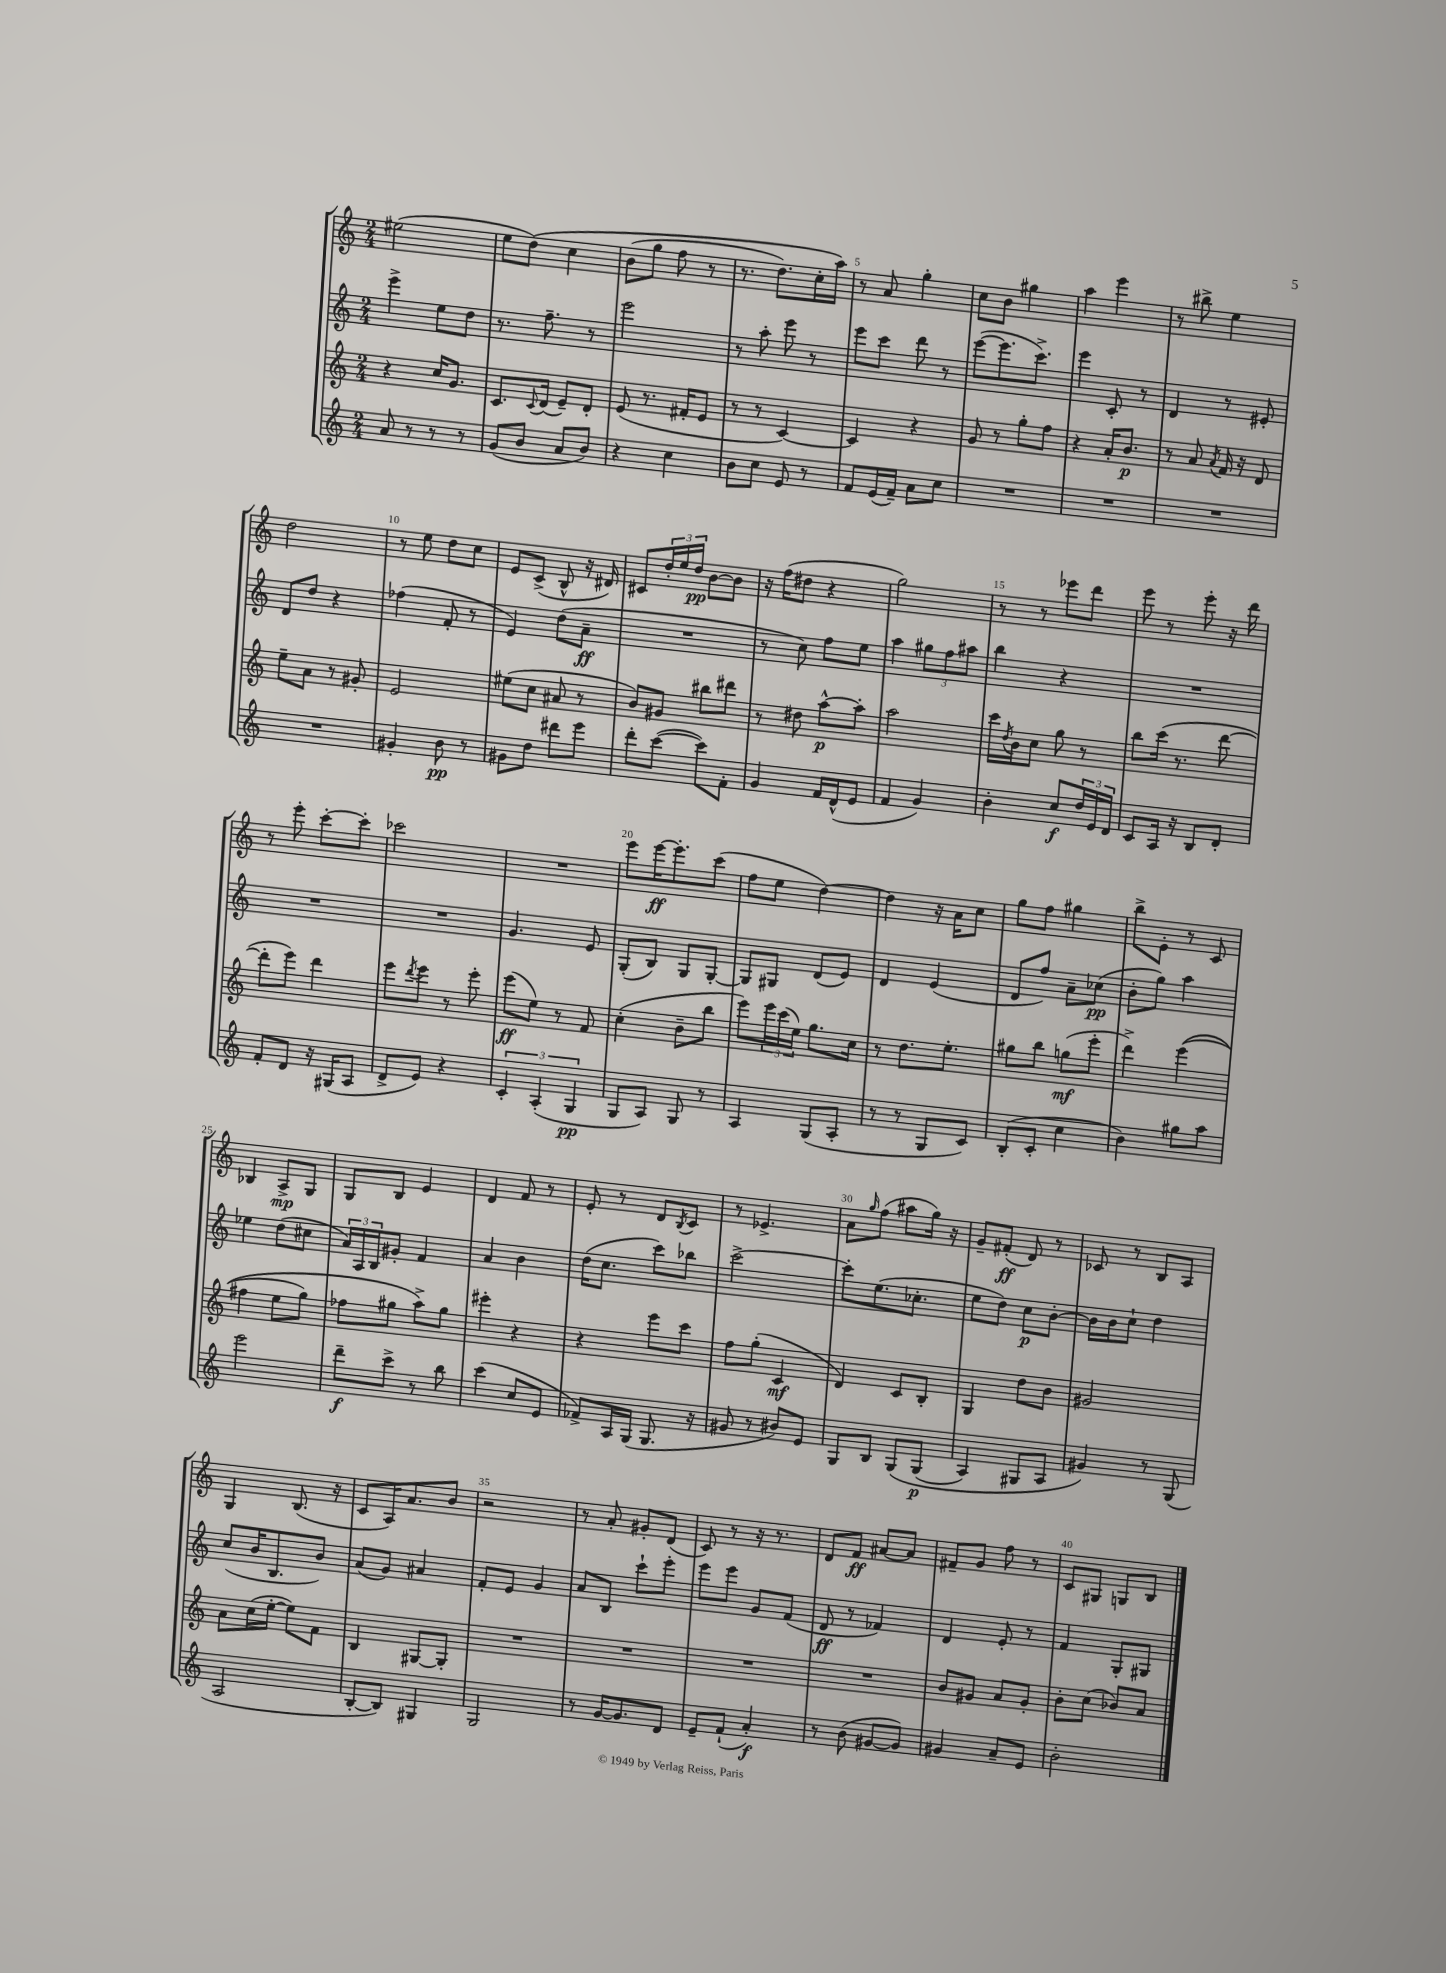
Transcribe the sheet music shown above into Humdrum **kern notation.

**kern	**dynam	**kern	**dynam	**kern	**dynam	**kern	**dynam
*part4	*part4	*part3	*part3	*part2	*part2	*part1	*part1
*staff4	*staff4	*staff3	*staff3	*staff2	*staff2	*staff1	*staff1
*clefG2	*	*clefG2	*	*clefG2	*	*clefG2	*
*k[]	*	*k[]	*	*k[]	*	*k[]	*
*M2/4	*	*M2/4	*	*M2/4	*	*M2/4	*
=1	=1	=1	=1	=1	=1	=1	=1
8a/	.	4r	.	4eee^\	.	(2ee#X\	.
8r	.	.	.	.	.	.	.
8r	.	16cc/KL	.	8ee\L	.	.	.
.	.	8.g/J	.	.	.	.	.
8r	.	.	.	8dd\J	.	.	.
=2	=2	=2	=2	=2	=2	=2	=2
(8g/L	.	8.c/L	.	8.r	.	8ee\L	.
8b/J	.	.	.	.	.	(8dd\J)	.
.	.	8qqc/	.	.	.	.	.
.	.	(16d/Jk	.	8.ff~\	.	.	.
8a/L	.	8e~/L)	.	.	.	4cc\	.
8b/J)	.	8d'/J	.	8r	.	.	.
=3	=3	=3	=3	=3	=3	=3	=3
4r	.	(8e/	.	2eee\	.	(8b\L	.
.	.	8.r	.	.	.	8gg\J	.
4cc\	.	.	.	.	.	8ff\	.
.	.	16f#X'/KL	.	.	.	.	.
.	.	8e/J	.	.	.	8r	.
=4	=4	=4	=4	=4	=4	=4	=4
8b\L	.	8r	.	8r	.	8.r	.
8cc\J	.	8r	.	8aa'\	.	.	.
.	.	.	.	.	.	8.dd\L)	.
8e/	.	[4c/)	.	8eee\	.	.	.
8r	.	.	.	8r	.	16cc'\L	.
.	.	.	.	.	.	16aa\JJ)	.
=5	=5	=5	=5	=5	=5	=5	=5
8f/L	.	4c/]	.	8eee\L	.	8r	.
(16e/L	.	.	.	8ccc\J	.	8a/	.
16f~/JJ)	.	.	.	.	.	.	.
8a\L	.	4r	.	8ddd\	.	4gg'\	.
8cc\J	.	.	.	8r	.	.	.
=6	=6	=6	=6	=6	=6	=6	=6
2r	.	8g/	.	([8eee\L	.	8cc\L	.
.	.	8r	.	8.eee\]	.	8b\J	.
.	.	8gg'\L	.	.	.	4gg#X\	.
.	.	.	.	8.ccc^\J)	.	.	.
.	.	8ff\J	.	.	.	.	.
=7	=7	=7	=7	=7	=7	=7	=7
2r	.	4r	.	4eee\	.	4aa\	.
.	.	16a'/KL	.	8c'/	.	4eee\	.
.	.	8.b/J	p	.	.	.	.
.	.	.	.	8r	.	.	.
=8	=8	=8	=8	=8	=8	=8	=8
2r	.	8r	.	4d/	.	8r	.
.	.	8a/	.	.	.	8bb#X^\	.
.	.	8qa/	.	.	.	.	.
.	.	16f/	.	8r	.	4ee\	.
.	.	16r	.	.	.	.	.
.	.	8d/	.	8e#X'/	.	.	.
!!LO:LB:g=z
=9	=9	=9	=9	=9	=9	=9	=9
2r	.	8ee~\L	.	8d/L	.	2dd\	.
.	.	8a\J	.	8dd/J	.	.	.
.	.	8r	.	4r	.	.	.
.	.	8g#X'/	.	.	.	.	.
=10	=10	=10	=10	=10	=10	=10	=10
4g#X'/	.	2e/	.	(4ff-X\	.	8r	.
.	.	.	.	.	.	8ee\	.
8b\	pp	.	.	8f'/	.	8dd\L	.
8r	.	.	.	8r	.	8cc\J	.
=11	=11	=11	=11	=11	=11	=11	=11
8g#X\L	.	(8ee#X\L	.	4e/)	.	8e/L	.
8dd\J	.	8cc\J	.	.	.	(8c^/J	.
8ddd#X\L	.	8a#X/	.	(8dd\L	.	8B^^/	.
8eee\J	.	8r	.	8a~\J	ff	16r	.
.	.	.	.	.	.	16d#X/)	.
=12	=12	=12	=12	=12	=12	=12	=12
8ddd'\L	.	8b/L)	.	2r	.	8c#X/L	.
([8ccc\J	.	8g#X/J	.	.	.	24dd'/L	.
.	.	.	.	.	.	24ee/	.
.	.	.	.	.	.	24dd/JJ	pp
8ccc\L])	.	8bb#X\L	.	.	.	[8b\L	.
8f'\J	.	8ddd#X\J	.	.	.	8b\J]	.
=13	=13	=13	=13	=13	=13	=13	=13
4g/	.	8r	.	8r	.	16r	.
.	.	.	.	.	.	(16ff\KL	.
.	.	8dd#X\	.	8cc\)	.	8dd#X\J	.
16f/LL	.	[8aa^^\L	p	8ff\L	.	4r	.
(16d^^/J	.	.	.	.	.	.	.
8e/J	.	8aa'\J]	.	8ee\J	.	.	.
=14	=14	=14	=14	=14	=14	=14	=14
4f/	.	2aa\	.	4aa\	.	2gg\)	.
4g/)	.	.	.	12gg#X\L	.	.	.
.	.	.	.	12ff\	.	.	.
.	.	.	.	12aa#X\J	.	.	.
=15	=15	=15	=15	=15	=15	=15	=15
4b'\	.	16ccc\LL	.	4bb\	.	8r	.
.	.	8qdd/	.	.	.	.	.
.	.	16b\J	.	.	.	.	.
.	.	8cc\J	.	.	.	8r	.
8cc/L	f	8gg\	.	4r	.	8eee-X\L	.
24dd/L	.	8r	.	.	.	8ddd\J	.
24e/	.	.	.	.	.	.	.
24d/JJ	.	.	.	.	.	.	.
=16	=16	=16	=16	=16	=16	=16	=16
8c/L	.	8bb\L	.	2r	.	8eee\	.
16A/Jk	.	(16ccc\Jk	.	.	.	8r	.
16r	.	8.r	.	.	.	.	.
8B/L	.	.	.	.	.	8eee'\	.
8d'/J	.	[8ddd\	.	.	.	16r	.
.	.	.	.	.	.	16ddd\	.
!!LO:LB:g=z
=17	=17	=17	=17	=17	=17	=17	=17
8f'/L	.	8ddd'\L]	.	2r	.	8r	.
8d/J	.	8eee\J)	.	.	.	8eee'\	.
16r	.	4ddd\	.	.	.	[8ccc'\L	.
(16G#X/KL	.	.	.	.	.	.	.
8A/J	.	.	.	.	.	8ccc'\J]	.
=18	=18	=18	=18	=18	=18	=18	=18
8d^/L	.	8eee\L	.	2r	.	2ccc-X\	.
.	.	8qddd/	.	.	.	.	.
8e/J)	.	8eee\J	.	.	.	.	.
4r	.	8r	.	.	.	.	.
.	.	8eee'\	.	.	.	.	.
=19	=19	=19	=19	=19	=19	=19	=19
6c'/	.	(8eee\L	ff	4.g/	.	2r	.
.	.	8ee\J)	.	.	.	.	.
(6A'/	.	.	.	.	.	.	.
.	.	8r	.	.	.	.	.
6G/	pp	.	.	.	.	.	.
.	.	8f/	.	8e/	.	.	.
=20	=20	=20	=20	=20	=20	=20	=20
8G/L	.	(4cc'\	.	(8G'/L	.	8eee\L	.
8A/J)	.	.	.	8B/J)	.	[16eee\K	ff
.	.	.	.	.	.	8.eee'\]	.
8G/	.	8b~\L	.	8G/L	.	.	.
8r	.	8bb\J	.	[8G'/J	.	(8ccc\J	.
=21	=21	=21	=21	=21	=21	=21	=21
4A/	.	8eee\L)	.	8G/L]	.	8ff\L	.
.	.	24eee\L	.	8G#X/J	.	8ee\J	.
.	.	(24ccc\	.	.	.	.	.
.	.	24ee\JJ)	.	.	.	.	.
(8G/L	.	8.gg\L	.	(8d/L	.	[4dd\)	.
8A'/J	.	.	.	8e/J)	.	.	.
.	.	16cc\Jk	.	.	.	.	.
=22	=22	=22	=22	=22	=22	=22	=22
8r	.	8r	.	4d/	.	4dd\]	.
8r	.	8.dd\L	.	.	.	.	.
8G/L	.	.	.	(4e/	.	16r	.
.	.	8.ee'\J	.	.	.	16a\KL	.
8c/J)	.	.	.	.	.	8cc\J	.
=23	=23	=23	=23	=23	=23	=23	=23
(8B'/L	.	8gg#X\L	.	8d/L	.	8gg\L	.
8c'/J	.	8bb\J	.	8ff/J)	.	8ff\J	.
4cc\	.	(8ggn\L	mf	8a~\L	.	4gg#X\	.
.	.	8eee'\J	.	(8cc-X\J	pp	.	.
=24	=24	=24	=24	=24	=24	=24	=24
4b\)	.	4ddd^\)	.	8b'\L	.	8bb^\L	.
.	.	.	.	8gg\J)	.	8e'\J	.
8gg#X\L	.	((4eee\	.	4aa\	.	8r	.
8aa\J	.	.	.	.	.	8c/	.
!!LO:LB:g=z
=25	=25	=25	=25	=25	=25	=25	=25
2eee\	.	4ff#X\	.	4ee-X\	.	4B-X/	.
.	.	8ee\L	.	(8dd\L	.	8A^/L	mp
.	.	8gg\J)	.	8cc#X\J	.	8G/J	.
=26	=26	=26	=26	=26	=26	=26	=26
8ddd~\L	f	8ff-X\L	.	24a/LL)	.	8G/L	.
.	.	.	.	24A/	.	.	.
.	.	.	.	24B/J	.	.	.
8ccc^\J	.	8gg#X\J	.	8g#X'/J	.	8B/J	.
8r	.	8aa^\L)	.	4f/	.	4e/	.
8bb\	.	8gg#\J	.	.	.	.	.
=27	=27	=27	=27	=27	=27	=27	=27
(4ccc\	.	4eee#X'\	.	4a/	.	4d/	.
8cc/L	.	4r	.	4b\	.	8f/	.
8e/J	.	.	.	.	.	8r	.
=28	=28	=28	=28	=28	=28	=28	=28
8f-X^/L)	.	4r	.	(16dd\KL	.	8e'/	.
.	.	.	.	8.cc\J	.	.	.
16A/L	.	.	.	.	.	8r	.
(16G/JJ	.	.	.	.	.	.	.
8.G/	.	8eee\L	.	8ccc\L)	.	8d/L	.
.	.	.	.	.	.	8qB/	.
.	.	8ccc\J	.	8bb-X\J	.	8c/J	.
16r	.	.	.	.	.	.	.
=29	=29	=29	=29	=29	=29	=29	=29
8g#X/	.	8ff\L	.	[2ccc^\	.	8r	.
8r	.	(8gg'\J	.	.	.	4.e-X^/	.
8b#X/L)	.	4c/	mf	.	.	.	.
8e/J	.	.	.	.	.	.	.
=30	=30	=30	=30	=30	=30	=30	=30
8G/L	.	4d/)	.	8ccc'\L]	.	8a\L	.
.	.	.	.	.	.	16qqgg/	.
8B/J	.	.	.	(8.ee\	.	(8ff\J	.
(8G/L	.	8c/L	.	.	.	8aa#X\L	.
.	.	.	.	8.cc-X'\J	.	.	.
(8G/J	p	8B'/J	.	.	.	16gg\Jk)	.
.	.	.	.	.	.	16r	.
=31	=31	=31	=31	=31	=31	=31	=31
4A/)	.	4G/	.	8ee\L	.	8g~/L	.
.	.	.	.	8dd\J)	.	(8f#X'/J	ff
8G#X/L	.	8dd\L	.	8cc\L	p	8d/)	.
8A/J	.	8b\J	.	[8b'\J	.	8r	.
=32	=32	=32	=32	=32	=32	=32	=32
4g#X/)	.	2g#X/	.	16b\LL]	.	8c-X/	.
.	.	.	.	16b\J	.	.	.
.	.	.	.	8cc`\J	.	8r	.
8r	.	.	.	4dd\	.	8B/L	.
(8G/	.	.	.	.	.	8A/J	.
!!LO:LB:g=z
=33	=33	=33	=33	=33	=33	=33	=33
2A/	.	8a\L	.	(8cc/L	.	4G/	.
.	.	(16cc\L	.	16b/K	.	.	.
.	.	[16ee'\JJ	.	8.B/	.	.	.
.	.	8ee\L])	.	.	.	(8.B/	.
.	.	8f\J	.	8b/J)	.	.	.
.	.	.	.	.	.	16r	.
=34	=34	=34	=34	=34	=34	=34	=34
[8B'/L	.	4B/	.	(8a/L	.	8c/L	.
8B/J])	.	.	.	8g/J)	.	16A/K)	.
.	.	.	.	.	.	8.a/	.
4G#X/	.	[8G#X/L	.	4a#X/	.	.	.
.	.	8G#'/J]	.	.	.	8b/J	.
=35	=35	=35	=35	=35	=35	=35	=35
2G/	.	2r	.	8f'/L	.	2r	.
.	.	.	.	8e/J	.	.	.
.	.	.	.	4g/	.	.	.
=36	=36	=36	=36	=36	=36	=36	=36
8r	.	2r	.	8a/L	.	8r	.
[16g/KL	.	.	.	8B/J	.	8a'/	.
8.g/]	.	.	.	.	.	.	.
.	.	.	.	8ccc`\L	.	8g#X'/L	.
8d/J	.	.	.	8eee'\J	.	(8d/J	.
=37	=37	=37	=37	=37	=37	=37	=37
8e~/L	.	2r	.	8eee\L	.	8c/)	.
(8f`/J	.	.	.	8eee\J	.	8r	.
4a'/)	f	.	.	8g/L	.	16r	.
.	.	.	.	.	.	8.r	.
.	.	.	.	(8f/J	.	.	.
=38	=38	=38	=38	=38	=38	=38	=38
8r	.	2r	.	8d/	ff	8d/L	.
(8b\	.	.	.	8r	.	8f/J	ff
[8g#X/L	.	.	.	4f-X/)	.	[8a#X/L	.
8g#/J])	.	.	.	.	.	8a#/J]	.
=39	=39	=39	=39	=39	=39	=39	=39
4g#X/	.	8b/L	.	4d/	.	8f#X~/L	.
.	.	8g#X/J	.	.	.	8g/J	.
8a~/L	.	8a/L	.	8e'/	.	8ff\	.
8e/J	.	8g#'/J	.	8r	.	8r	.
=40	=40	=40	=40	=40	=40	=40	=40
2b'\	.	8b'\L	.	4f/	.	8c/L	.
.	.	(8cc\J	.	.	.	8G#X/J	.
.	.	8b-X/L)	.	8G'/L	.	8Gn/L	.
.	.	8a/J	.	8G#X/J	.	8B/J	.
==	==	==	==	==	==	==	==
*-	*-	*-	*-	*-	*-	*-	*-
